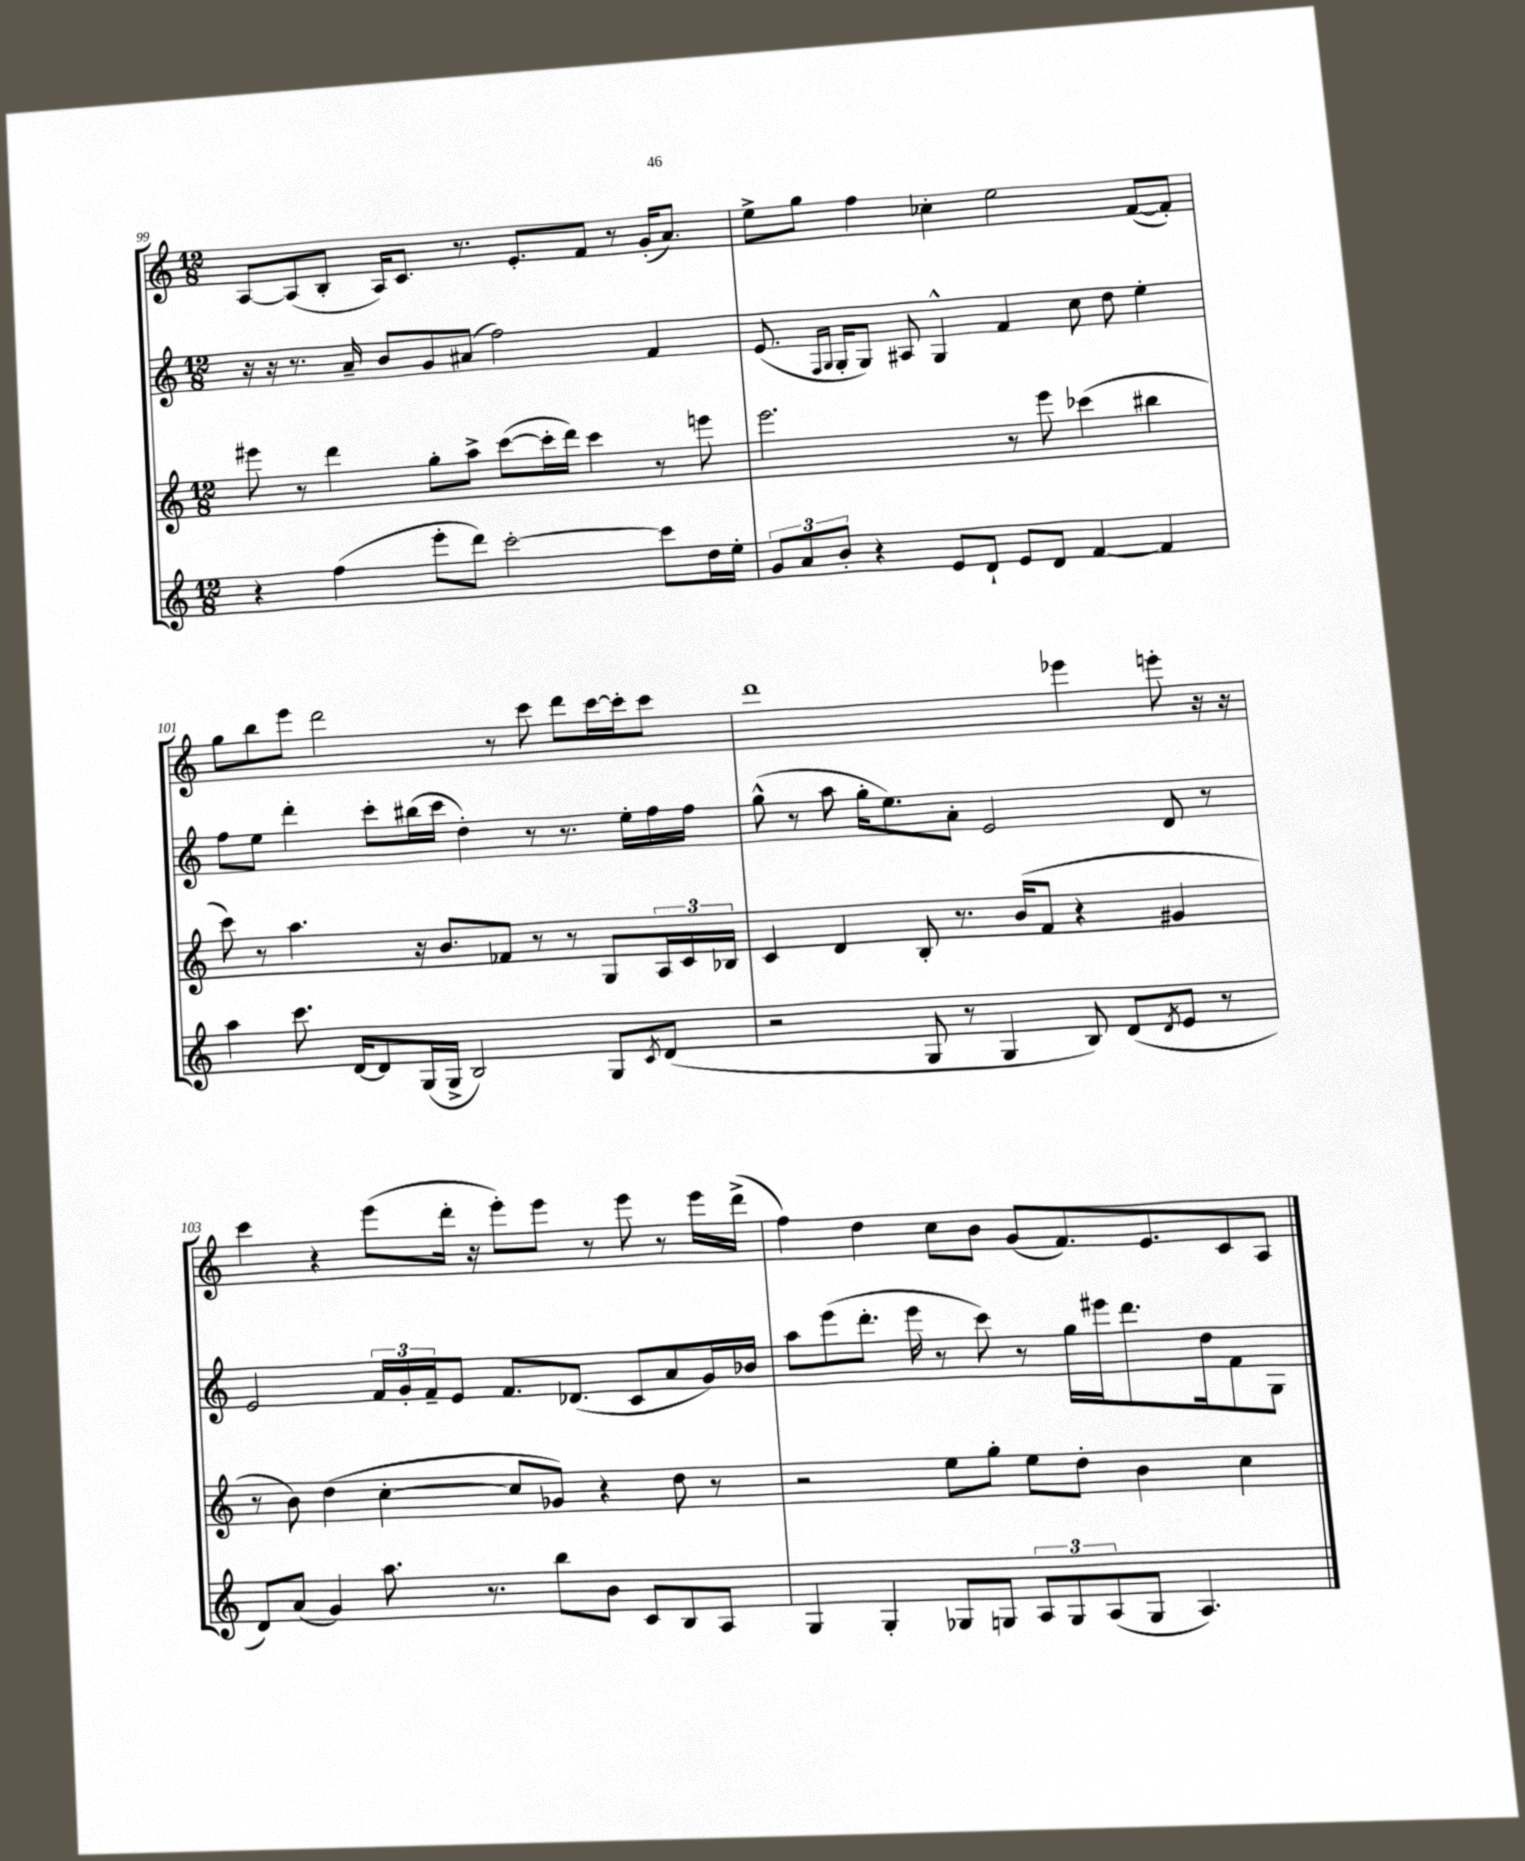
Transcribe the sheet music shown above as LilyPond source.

<<
\new StaffGroup <<
\new Staff = "s0" {
    \clef treble \key c \major \numericTimeSignature \time 12/8
    a8~ a8( b8-. a16) c'8. r8. e'8.-. f'8 r8 g'16-.( a'8.) |
    e''8-> g''8 f''4 ces''4-. e''2 f'8~( f'8-.) |
    g''8 b''8 e'''8 d'''2 r8 c'''8 d'''8 c'''16~ c'''16-. c'''8 |
    d'''1 ees'''4 e'''8-. r16 r16 |
    c'''4 r4 e'''8( d'''16-. r16 e'''8-.) e'''8 r8 e'''8 r8 e'''16 d'''16->( |
    f''4) d''4 c''8 b'8 g'8( f'8.) e'8. c'8 a8 \bar "|." |
}
\new Staff = "s1" {
    \clef treble \key c \major \numericTimeSignature \time 12/8
    r16 r16 r8. a'16-- b'8 g'8 ais'8( f''2) f'4 |
    e'8.( \grace { f16 g16 } g16-. g8) ais8 g4-^ f'4 c''8 d''8 e''4-. |
    f''8 e''8 d'''4-. c'''8-. bis''16( c'''16 d''4-.) r8 r8. e''16-. f''16 f''16 |
    g''8-^( r8 a''8 g''16-. e''8.) a'8-. e'2 d'8 r8 |
    e'2 \tuplet 3/2 { f'16 g'16-. f'16-- } e'8 f'8. des'8.( c'8 a'8 g'16) bes'16 |
    a''8 e'''8( d'''8.-. e'''16 r8 c'''8) r8 g''16 eis'''16 d'''8. d''16 f'8 g8 \bar "|." |
}
\new Staff = "s2" {
    \clef treble \key c \major \numericTimeSignature \time 12/8
    eis'''8 r8 d'''4 g''8-. a''8-> c'''8~( c'''16-. d'''16) c'''4 r8 e'''8 |
    e'''2. r8 e'''8 ces'''4( bis''4 |
    c'''8) r8 a''4. r16 b'8. fes'8 r8 r8 g8 \tuplet 3/2 { a16 c'16 bes16 } |
    c'4 d'4 b8-. r8. b'16( f'8 r4 gis'4 |
    r8 b'8) d''4( c''4~-. c''8 ges'8) r4 d''8 r8 |
    r2 e''8 g''8-. e''8 d''8-. b'4 c''4 \bar "|." |
}
\new Staff = "s3" {
    \clef treble \key c \major \numericTimeSignature \time 12/8
    r4 f''4( e'''8-. d'''8) c'''2~-. c'''8 d''16 e''16-. |
    \tuplet 3/2 { g'8 a'8 b'8-. } r4 e'8 d'8-! e'8 d'8 f'4~ f'4 |
    a''4 c'''8. d'16~ d'8 g16( g16-> b2) g8 \acciaccatura { c'8 } d'8( |
    r2 g8 r8 g4 b8) d'8( \acciaccatura { d'8 } e'8 r8 |
    d'8) a'8( g'4) a''8. r8. b''8 b'8 c'8 b8 a8 |
    g4 g4-. ges8 g8 \tuplet 3/2 { a8 g8 a8( } g8 a4.) \bar "|." |
}
>>
>>
\layout { \context { \Score currentBarNumber = #99 } }
